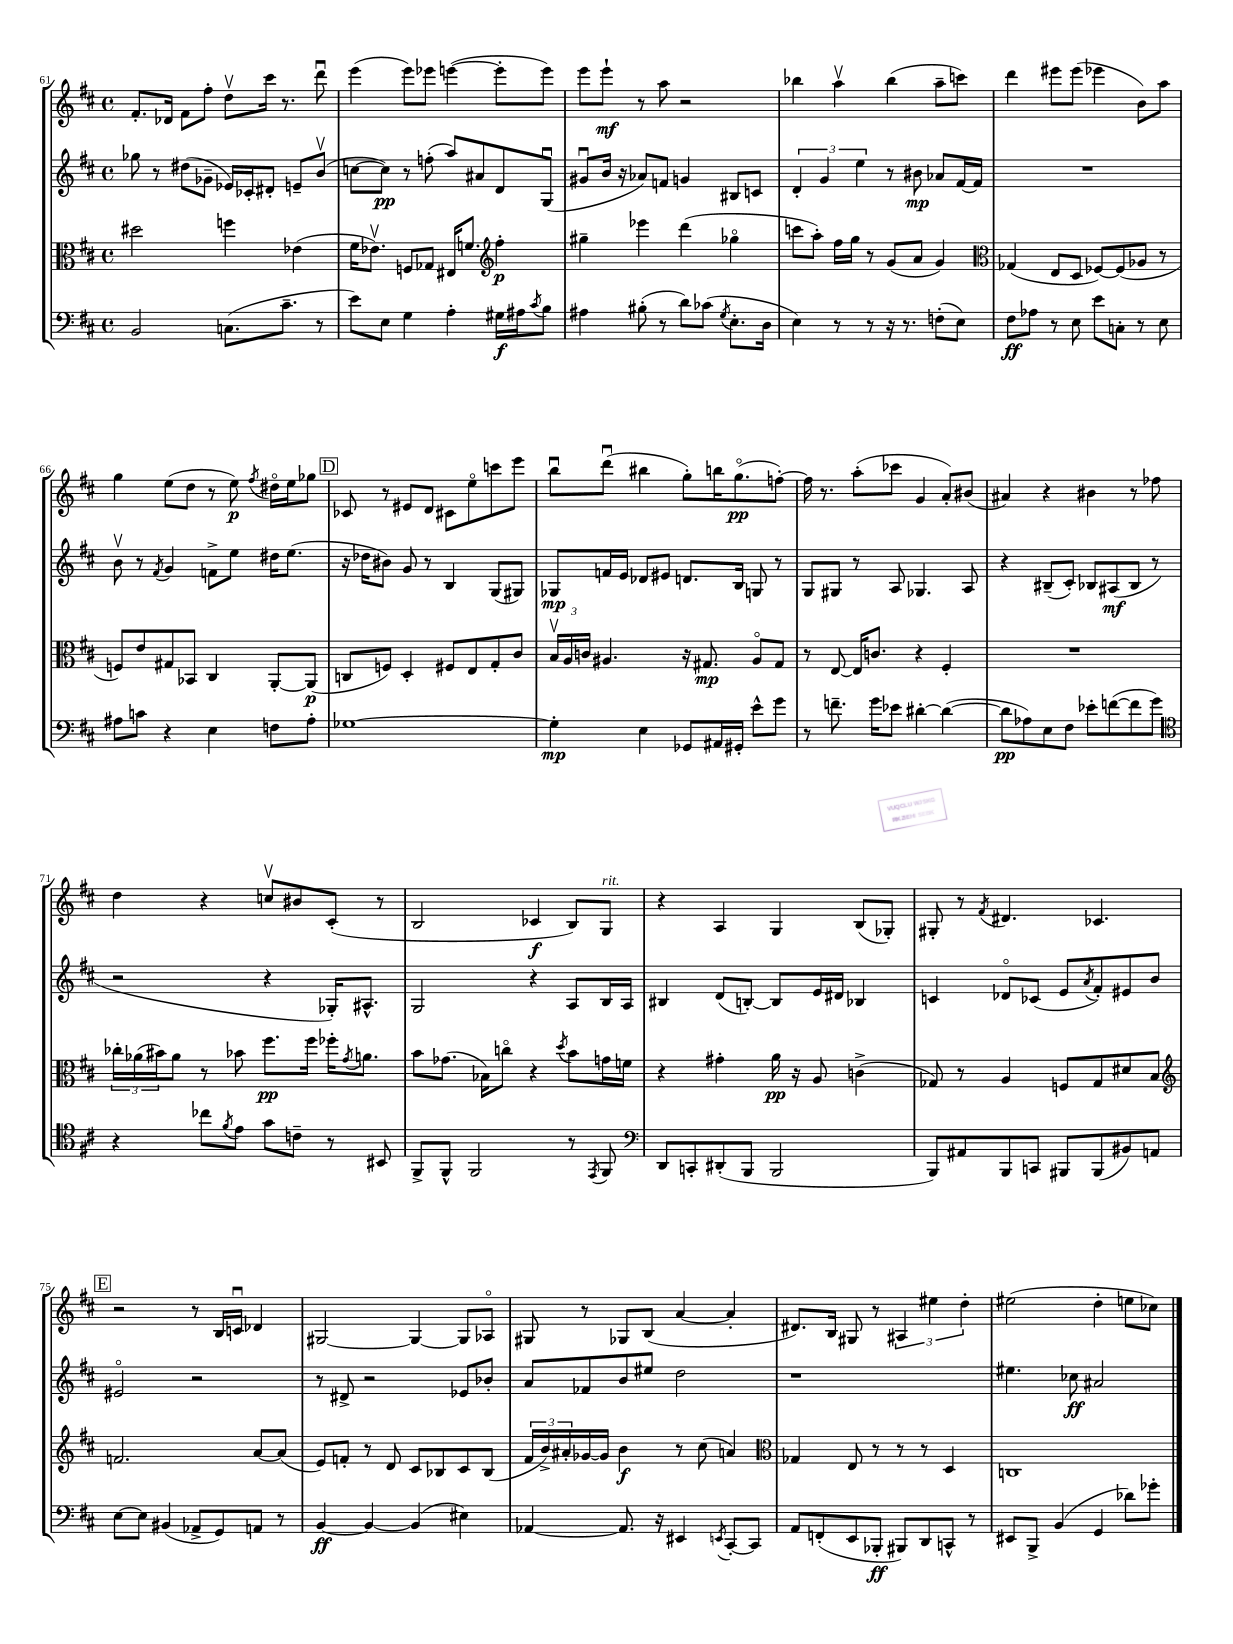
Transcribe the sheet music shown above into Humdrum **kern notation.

**kern	**kern	**kern	**kern
*staff4	*staff3	*staff2	*staff1
*clefF4	*clefC3	*clefG2	*clefG2
*k[f#c#]	*k[f#c#]	*k[f#c#]	*k[f#c#]
*M4/4	*M4/4	*M4/4	*M4/4
*met(c)	*met(c)	*met(c)	*met(c)
2BB/	2dd#\	8gg-\	8.f#'/L
.	.	8r	.
.	.	.	16d-/Jk
.	.	(8dd#\L	8f#\L
.	.	8g-~\J	8ff#'\J
(8.C\L	4ff\	16e-/LL)	8ddv\L
.	.	16c-'/J	.
.	.	8d#'/J	16ccc#\Jk
8.c#~\J	.	.	8.r
.	(4e-\	8e~/L	.
8r	.	(8bv/J	8dddu\
=	=	=	=
8e\L)	16f#\LK	[8cc\L	(4eee\
.	8.e-v\J)	.	.
8E\J	.	8cc\]J)	.
4G\	8F/L	8r	8eee\L)
.	8G-/J	(8ff'\	8eee-\J
4A'\	16E#/LK	8aa/L)	([4eee\
.	8.f/J	.	.
.	.	8a#/	.
*	*clefG2	*	*
16G#\LL	4ff#'\	8d/	8eee'\]L
16A#\J	.	.	.
8qc#/	.	.	.
8B\J	.	(8Gu/J	8eee\J)
=	=	=	=
4A#\	4gg#~\	8g#u/L	8eee\L
.	.	16b/Jk	8eee`\J
.	.	16r	.
(8B#'\	4eee-\	8a-/L)	8r
8r	.	8f/J	8aa\
8d\L)	(4ddd\	4g/	2r
(8c-\J	.	.	.
8qG/	.	.	.
8.E'\L	4gg-o\	8B#/L	.
.	.	8c/J	.
16D\Jk	.	.	.
=	=	=	=
4E\)	8ccc\L	6d'/	4bb-\
.	8aa'\J)	.	.
.	.	6g/	.
8r	16ff#\LL	.	4aav\
.	16gg\JJ	.	.
.	.	6ee\	.
8r	8r	.	.
16r	(8g/L	8r	(4bb-\
8.r	.	.	.
.	8a/J	8b#\	.
(8F'\L	4g/)	8a-/L	8aa~\L
8E\J)	.	[16f#/L	8ccc\J)
.	.	16f#/]JJ	.
=	=	=	=
*	*clefC3	*	*
8F#\L	(4G-/	1r	4ddd\
8A-\J	.	.	.
8r	8E/L	.	8eee#\L
8E\	8D/J	.	(8eee#\J
8e\L	[8F-/L)	.	4eee-\
8C'\J	(8F-/]	.	.
8r	8A-/J	.	8b\L)
8E\	8r	.	8aa\J
=	=	=	=
8A#\L	8F/L)	8bv\	4gg\
8c\J	8e/	8r	.
.	.	8qf#/	.
4r	8G#/	4g/	(8ee\L
.	8BB-/J	.	8dd\J
4E\	4C#/	8f^\L	8r
.	.	8ee\J	8ee\)
.	.	.	8qff#/
8F\L	[8AA'/L	16dd#\LK	16dd#o\LL
.	.	(8.ee\J	16ee\J
8A#'\J	(8AA/]J	.	8gg-\J
=	=	=	=
[1G-	8C/L	16r	8c-/
.	.	16dd-\LK	.
.	8F/J)	8b#\J)	8r
.	4D'/	8g/	8e#/L
.	.	8r	8d/J
.	8F#/L	4B/	8c#\L
.	8E/	.	8eeo\
.	8G'/	(8G/L	8ccc\
.	8c#/J	8G#/J)	8eee\J
=	=	=	=
4G-'\]	24Bv/LL	8G-/L	8bbu\L
.	24A/	.	.
.	24c/JJ	.	.
.	4.A#/	16f/L	(8dddu\J
.	.	16e/JJ	.
4E\	.	8d-/L	4bb#\
.	.	8e#/J	.
8GG-/L	16r	8.d/L	8gg'\L)
.	8.G#/	.	.
16AA#/L	.	.	16bb\K
16GG#'/JJ	.	16B/Jk	(8.ggo\
8e^^\L	8A#o/L	8G/	.
8g\J	8G#/J	8r	[8ff'\J)
=	=	=	=
8r	8r	8G/L	16ff\]
.	.	.	8.r
8.f~\	[8E/	8G#/J	.
.	16E/]LK	8r	(8aa'\L
16g\LK	8.c/J	.	.
8e-\J	.	8A/	8ccc-\J
[4d#'\	4r	4.G-/	4g/
(4d#\_	4F#'/	.	8a'/L)
.	.	8A/	(8b#/J
=	=	=	=
8d#\]L	1r	4r	4a#/)
8A-\)	.	.	.
8E\	.	(8B#~/L	4r
8F#\J	.	8c#'/J)	.
8e-'\L	.	8B-/L	4b#\
([8f\	.	(8A#/	.
8f\]	.	8B-/J	8r
8g\J)	.	8r	8ff-\
=	=	=	=
*clefC4	*	*	*
4r	24cc-'\LL	2r	4dd\
.	(24a-\	.	.
.	24b#\J)	.	.
.	8a-\J	.	.
8cc-\L	8r	.	4r
8qf#/	.	.	.
8e\J	8b-\	.	.
8g\L	8.ff#\L	4r	8ccv/L
8c~\J	.	.	8b#/
.	16ff#\Jk	.	.
8r	16ff-'\LK	16G-'/LK)	(8c#'/J
.	8qg/	.	.
.	8.a\J	8.A#^^/J	.
8BB#/	.	.	8r
=	=	=	=
8FF#^/L	8b\L	2G/	2B/
8FF#^^/J	(8.g-\J	.	.
2FF#/	.	.	.
.	16B-\LK)	.	.
.	8cco\J	.	.
.	4r	4r	4c-/
.	8qdd/	.	.
8r	8b\L	8A/L	8B/L)
8qEE/	.	.	.
8FF#/	16g\L	16B/L	8G/J
.	16f\JJ	16A/JJ	.
=	=	=	=
*clefF4	*	*	*
8DD/L	4r	4B#/	4r
8CC'/	.	.	.
(8DD#'/	4g#'\	(8d/L	4A/
8BBB/J	.	[8B'/J)	.
2BBB/	16a\	8B/]L	4G/
.	16r	.	.
.	8A/	16e/L	.
.	.	16d#/JJ	.
.	(4c^\	4B-/	(8B/L
.	.	.	8G-'/J)
=	=	=	=
8BBB/L)	8G-/)	4c/	8G#'/
8AA#/	8r	.	8r
.	.	.	8qf#/
8BBB/	4A/	8d-o/L	4.d#/
8CC/J	.	(8c-/J	.
8BBB#/L	8F/L	8e/L	.
.	.	8qa/	.
(8BBB#/	8G-/	8f#'/)	4.c-/
8BB#/)	8d#/	8e#/	.
8AA/J	8B/J	8b/J	.
=	=	=	=
*	*clefG2	*	*
[8E\L	2.f/	2e#o/	2r
8E\]J	.	.	.
(4BB#/	.	.	.
8AA-^/L	.	2r	8r
8GG/)	.	.	16B/LL
.	.	.	16cu/JJ
8AA/J	[8a/L	.	4d-/
8r	(8a/]J	.	.
=	=	=	=
[4BB/	8e/L)	8r	[2G#/
.	8f'/J	8d#^/	.
4BB/_	8r	2r	.
.	8d/	.	.
(4BB/]	8c#/L	.	4G#/_
.	8B-/	.	.
4E#\)	8c#/	8e-/L	8G#/]L
.	(8B-/J	8b-'/J	8A-o/J
=	=	=	=
[4AA-/	24f#/LL	8a/L	8G#/
.	24b^/)	.	.
.	24a#'/	.	.
.	[16g-/	8f-/	8r
.	16g-/]JJ	.	.
8.AA-/]	4b\	8b/	8G-/L
.	.	8ee#/J	(8B/J
16r	.	.	.
4EE#/	8r	2dd\	[4a/
.	(8cc#\	.	.
8qEE/	.	.	.
[8CC#'/L	4a/)	.	4a'/]
8CC#/]J	.	.	.
=	=	=	=
*	*clefC3	*	*
8AA/L	4G-/	1r	8.d#/L)
(8FF'/	.	.	.
.	.	.	16B/Jk
8EE/	8E/	.	8G#/
8BBB-'/J	8r	.	8r
8BBB#/L)	8r	.	6A#/
8DD/	8r	.	.
.	.	.	6ee#\
8CC^^/J	4D/	.	.
.	.	.	6dd'\
8r	.	.	.
=	=	=	=
8EE#/L	1C	4.ee#\	(2ee#\
8BBB^/J	.	.	.
(4BB/	.	.	.
.	.	8cc-\	.
4GG/	.	2a#/	4dd'\
8d-\L)	.	.	8ee\L
8g-'\J	.	.	8cc-\J)
==	==	==	==
*-	*-	*-	*-
